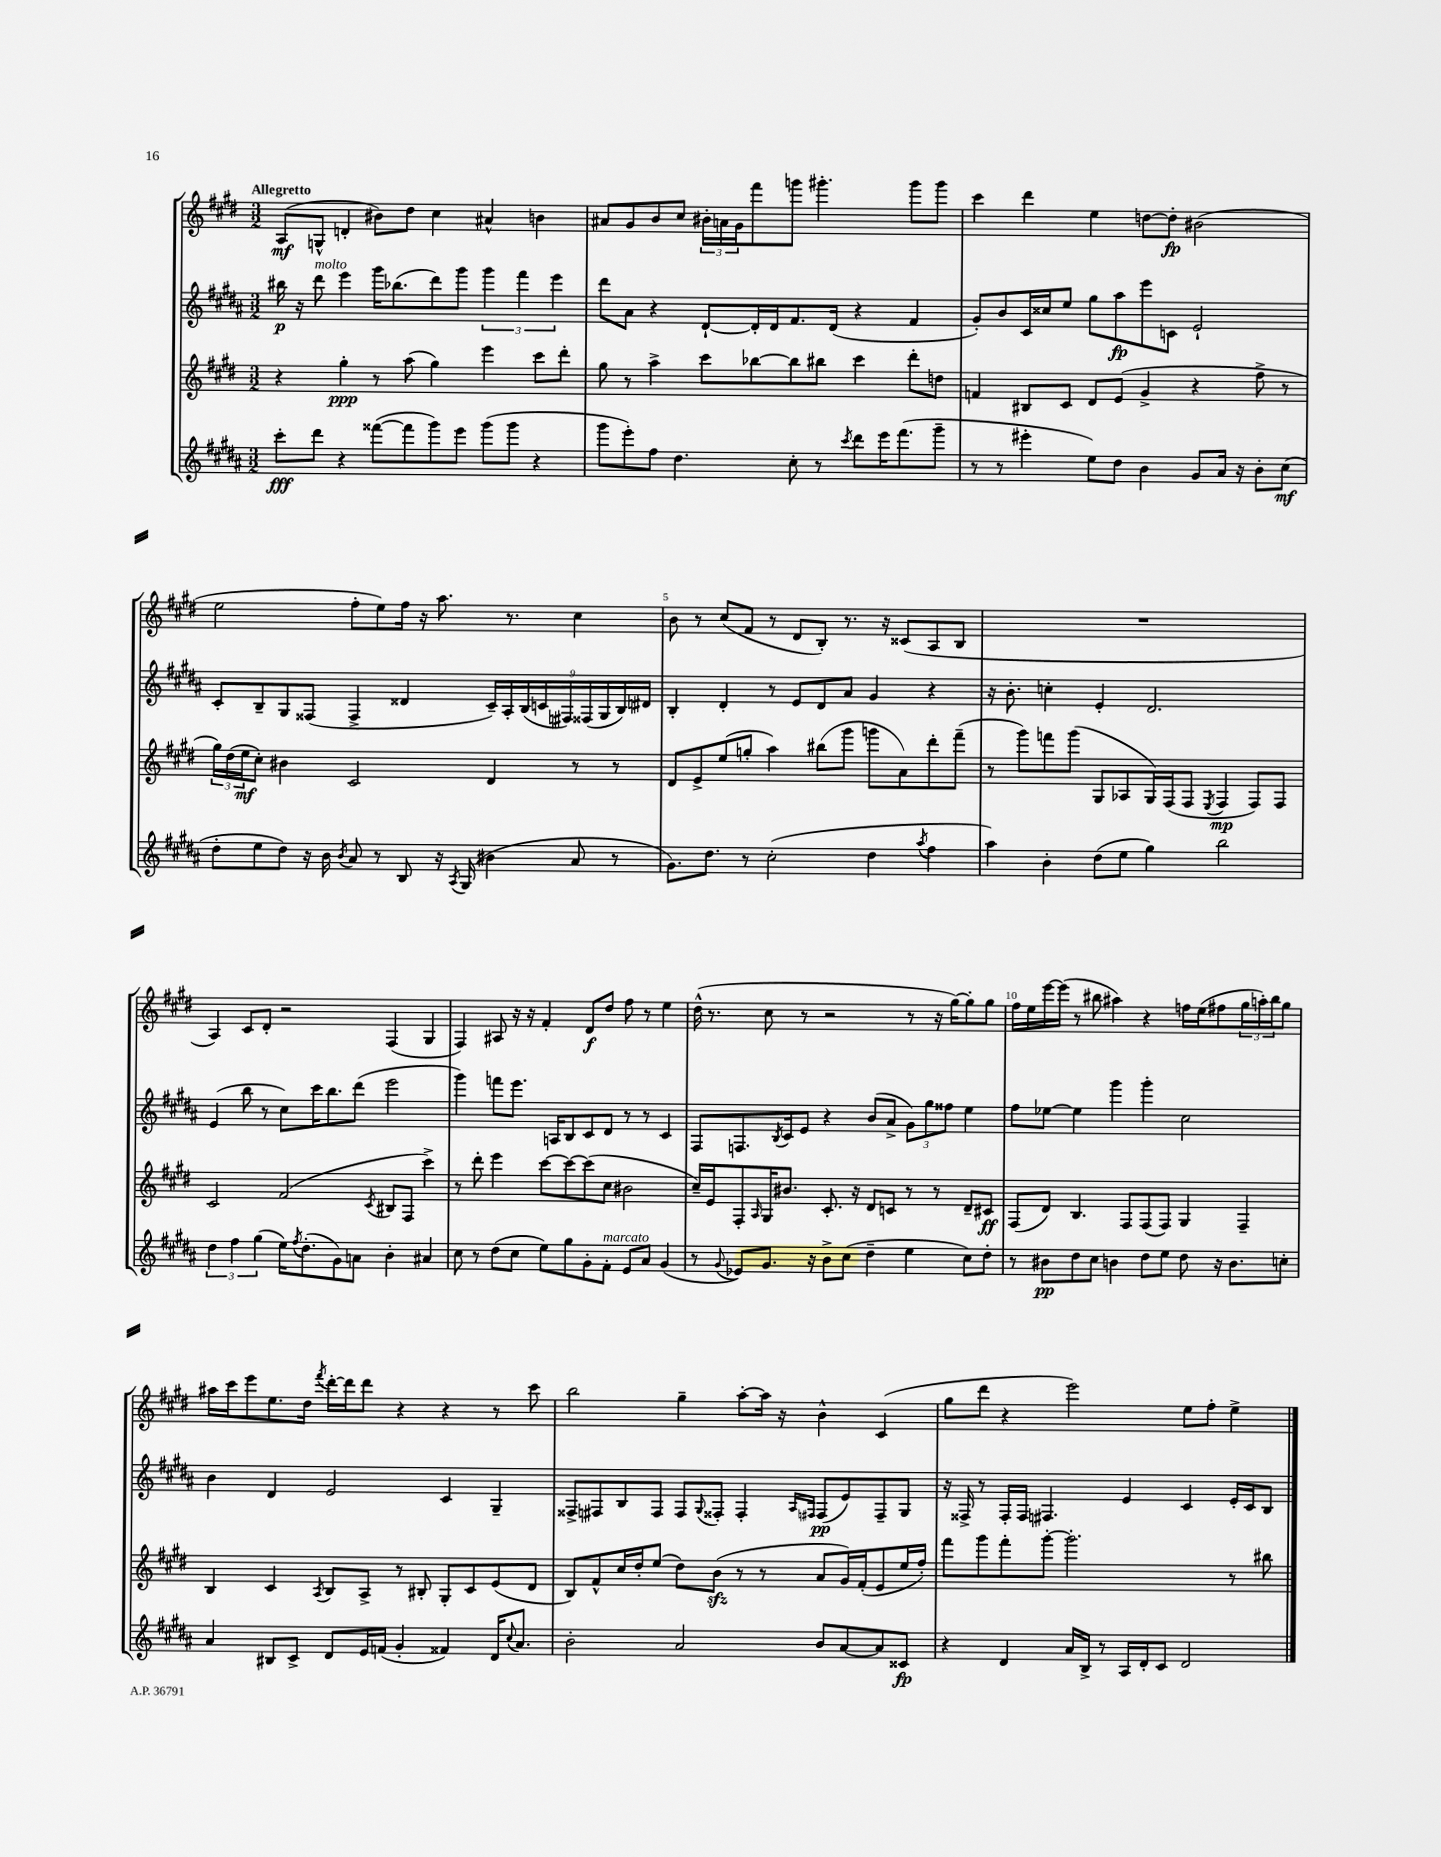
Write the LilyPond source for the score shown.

<<
\new StaffGroup <<
\new Staff = "s0" {
    \clef treble \key e \major \numericTimeSignature \time 3/2 \tempo "Allegretto"
    a8\mf( g8-^ d'4-. bis'8) dis''8 cis''4 ais'4-^ b'4 |
    ais'8 gis'8 b'8 cis''8 \tuplet 3/2 { bis'16-. a'16 gis'16 } fis'''8 g'''8 gis'''4.-. gis'''8 gis'''8 |
    cis'''4 dis'''4 e''4 d''8~ d''8-.\fp bis'2( |
    e''2 fis''8-. e''8) fis''16 r16 a''8. r8. cis''4 |
    b'8 r8 cis''8( fis'8 r8 dis'8 b8-.) r8. r16 cisis'8( a8 b8 |
    R1. |
    a4) cis'8 dis'8-. r2 fis4( gis4 |
    fis4) ais8 r16 r16 fis'4-. dis'8\f dis''8 fis''8 r8 e''4 |
    dis''16-^( r8. cis''8 r8 r2 r8 r16 gis''16~) gis''8-. gis''8 |
    fis''16 e''16 e'''16~ e'''16( r8 bis''8 ais''4) r4 f''16 e''16( fis''8 \tuplet 3/2 { gis''16 a''16-.) bis''16 } gis''8 |
    ais''16 cis'''16 e'''8 e''8. dis''16 \acciaccatura { fis'''8 } dis'''16~-. dis'''16 dis'''8 r4 r4 r8 cis'''8 |
    b''2 gis''4-- a''8~-. a''16 r16 b'4-^ cis'4( |
    gis''8 dis'''8 r4 e'''2) e''8 fis''8-. e''4-> \bar "|." |
}
\new Staff = "s1" {
    \clef treble \key b \major \numericTimeSignature \time 3/2
    bis''16\p r16 dis'''8^\markup { \italic "molto" } e'''4 gis'''16 bes''8.( dis'''8) gis'''8 \tuplet 3/2 { gis'''4 fis'''4 e'''4 } |
    dis'''8 ais'8 r4 dis'8~-! dis'16-. dis'16 fis'8. dis'16( r4 fis'4 |
    gis'8-.) b'8 cis'16 cisis''16 e''8 gis''8 ais''8\fp e'''8 c'8 e'2-! |
    cis'8-. b8-- gis8 fisis8( fisis4-> disis'4 \tuplet 9/8 { cis'16--) ais16-. b16( c'16 fis16) fisis16( gis16 b16) dis'16 } |
    b4-. dis'4-. r8 e'8 dis'8 ais'8 gis'4 r4 |
    r16 b'8.-. c''4-. e'4-. dis'2. |
    e'4( b''8 r8 cis''8) cis'''16 b''8. dis'''8( e'''2 |
    gis'''4) f'''8 e'''8. a16 b8 cis'8 dis'8 r8 r8 cis'4 |
    fis8 f8. \acciaccatura { b8 } cis'16 e'8 r4 b'8( ais'8-> \tuplet 3/2 { gis'8) gis''8 fisis''8 } e''4 |
    fis''8 ees''8~ ees''4 gis'''4 gis'''4-. cis''2 |
    b'4 dis'4 e'2 cis'4 gis4-- |
    fisis8-> fis8 b8 fis8 fis8 \appoggiatura { gis8 } fisis8-. fisis4-. \grace { ais16 fis16 } fis8\pp( e'8) fis8-- gis8 |
    r16 fisis16-> r8 fisis16-. fisis16 fis4. e'4 cis'4 e'16-. cis'16 b8 \bar "|." |
}
\new Staff = "s2" {
    \clef treble \key e \major \numericTimeSignature \time 3/2
    r4 gis''4-.\ppp r8 a''8( gis''4) e'''4 cis'''8 dis'''8-. |
    gis''8 r8 a''4-> cis'''8 bes''8~ bes''8 bis''8 cis'''4 dis'''8-. d''8 |
    f'4 bis8 cis'8 dis'8 e'8( gis'4-> r4 fis''8-> r8 |
    \tuplet 3/2 { gis''16) dis''16( e''16\mf } cis''8-.) bis'4 cis'2 dis'4 r8 r8 |
    dis'8 e'8-> e''8( g''8-. a''4) bis''8( gis'''8 g'''8 a'8) dis'''8-. fis'''8--( |
    r8 gis'''8) f'''8 gis'''8( gis8 aes8 gis16) fis16( fis8 \acciaccatura { e8 } fis4\mp fis8) fis8 |
    cis'2 fis'2( \acciaccatura { cis'8 } bis8 fis8 cis'''4->) |
    r8 dis'''8-. e'''4 cis'''8~ cis'''8~ cis'''8( cis''8 bis'2 |
    cis''16--) e'16 fis8-. \grace { a16 } gis16 bis'8. cis'8.-. r16 dis'8 c'8 r8 r8 dis'8-- cis'8\ff |
    fis8( dis'8) b4. fis8 fis8( fis8) gis4 fis4-- |
    b4 cis'4 \acciaccatura { a8 } b8 a8-> r8 bis8-. gis8-. cis'8 e'8( dis'8 |
    b8) fis'8-^ cis''16 dis''16-. e''8( dis''8) b'8\sfz( r8 r8 a'8 gis'16) fis'16-.( e'8 e''16 fis''16-.) |
    fis'''8 gis'''8 fis'''8-. gis'''8~-. gis'''2.-. r8 bis''8 \bar "|." |
}
\new Staff = "s3" {
    \clef treble \key b \major \numericTimeSignature \time 3/2
    cis'''8-.\fff dis'''8 r4 fisis'''8~( fisis'''8 gis'''8) e'''8 gis'''8( gis'''8 r4 |
    gis'''8 e'''8-.) fis''8 dis''4. cis''8-. r8 \acciaccatura { cis'''8 } dis'''8 e'''16 fis'''8.( gis'''8-- |
    r8 r8 eis'''4-. e''8) dis''8 b'4 gis'8 ais'16 r16 b'8-. cis''8\mf( |
    dis''8-. e''8 dis''8) r16 b'16 \acciaccatura { b'8 } ais'8 r8 b8 r16 \acciaccatura { ais8 } gis16( bis'4 ais'8 r8 |
    gis'8.) dis''8. r8 cis''2-.( dis''4 \acciaccatura { ais''8 } fis''4 |
    ais''4) b'4-. dis''8( e''8 gis''4) b''2 |
    \tuplet 3/2 { dis''4 fis''4 gis''4( } e''16) \acciaccatura { fis''8 } dis''8.-.( gis'8) a'8 b'4-. ais'4 |
    cis''8 r8 dis''8( cis''8 e''8) gis''8 gis'8-. fis'8-.^\markup { \italic "marcato" } e'8 ais'8 gis'4( |
    r8 \appoggiatura { gis'8 } ees'8) gis'8. r16 b'8-> cis''8( dis''4-- e''4 cis''8) dis''8-. |
    r8 bis'8\pp dis''8 cis''8 b'4 dis''8 e''8 dis''8 r16 b'8. c''8-. |
    ais'4 bis8 cis'8-> dis'8 e'16 f'16( gis'4-. fisis'4) dis'16 \appoggiatura { cis''8 } ais'8. |
    b'2-. ais'2 b'8 ais'8~ ais'8 cisis'8\fp |
    r4 dis'4 ais'16 b16-> r8 ais16 dis'16-. cis'8 dis'2 \bar "|." |
}
>>
>>
\layout { \context { \Score \override BarNumber.break-visibility = ##(#f #t #t) barNumberVisibility = #(every-nth-bar-number-visible 5) } }
